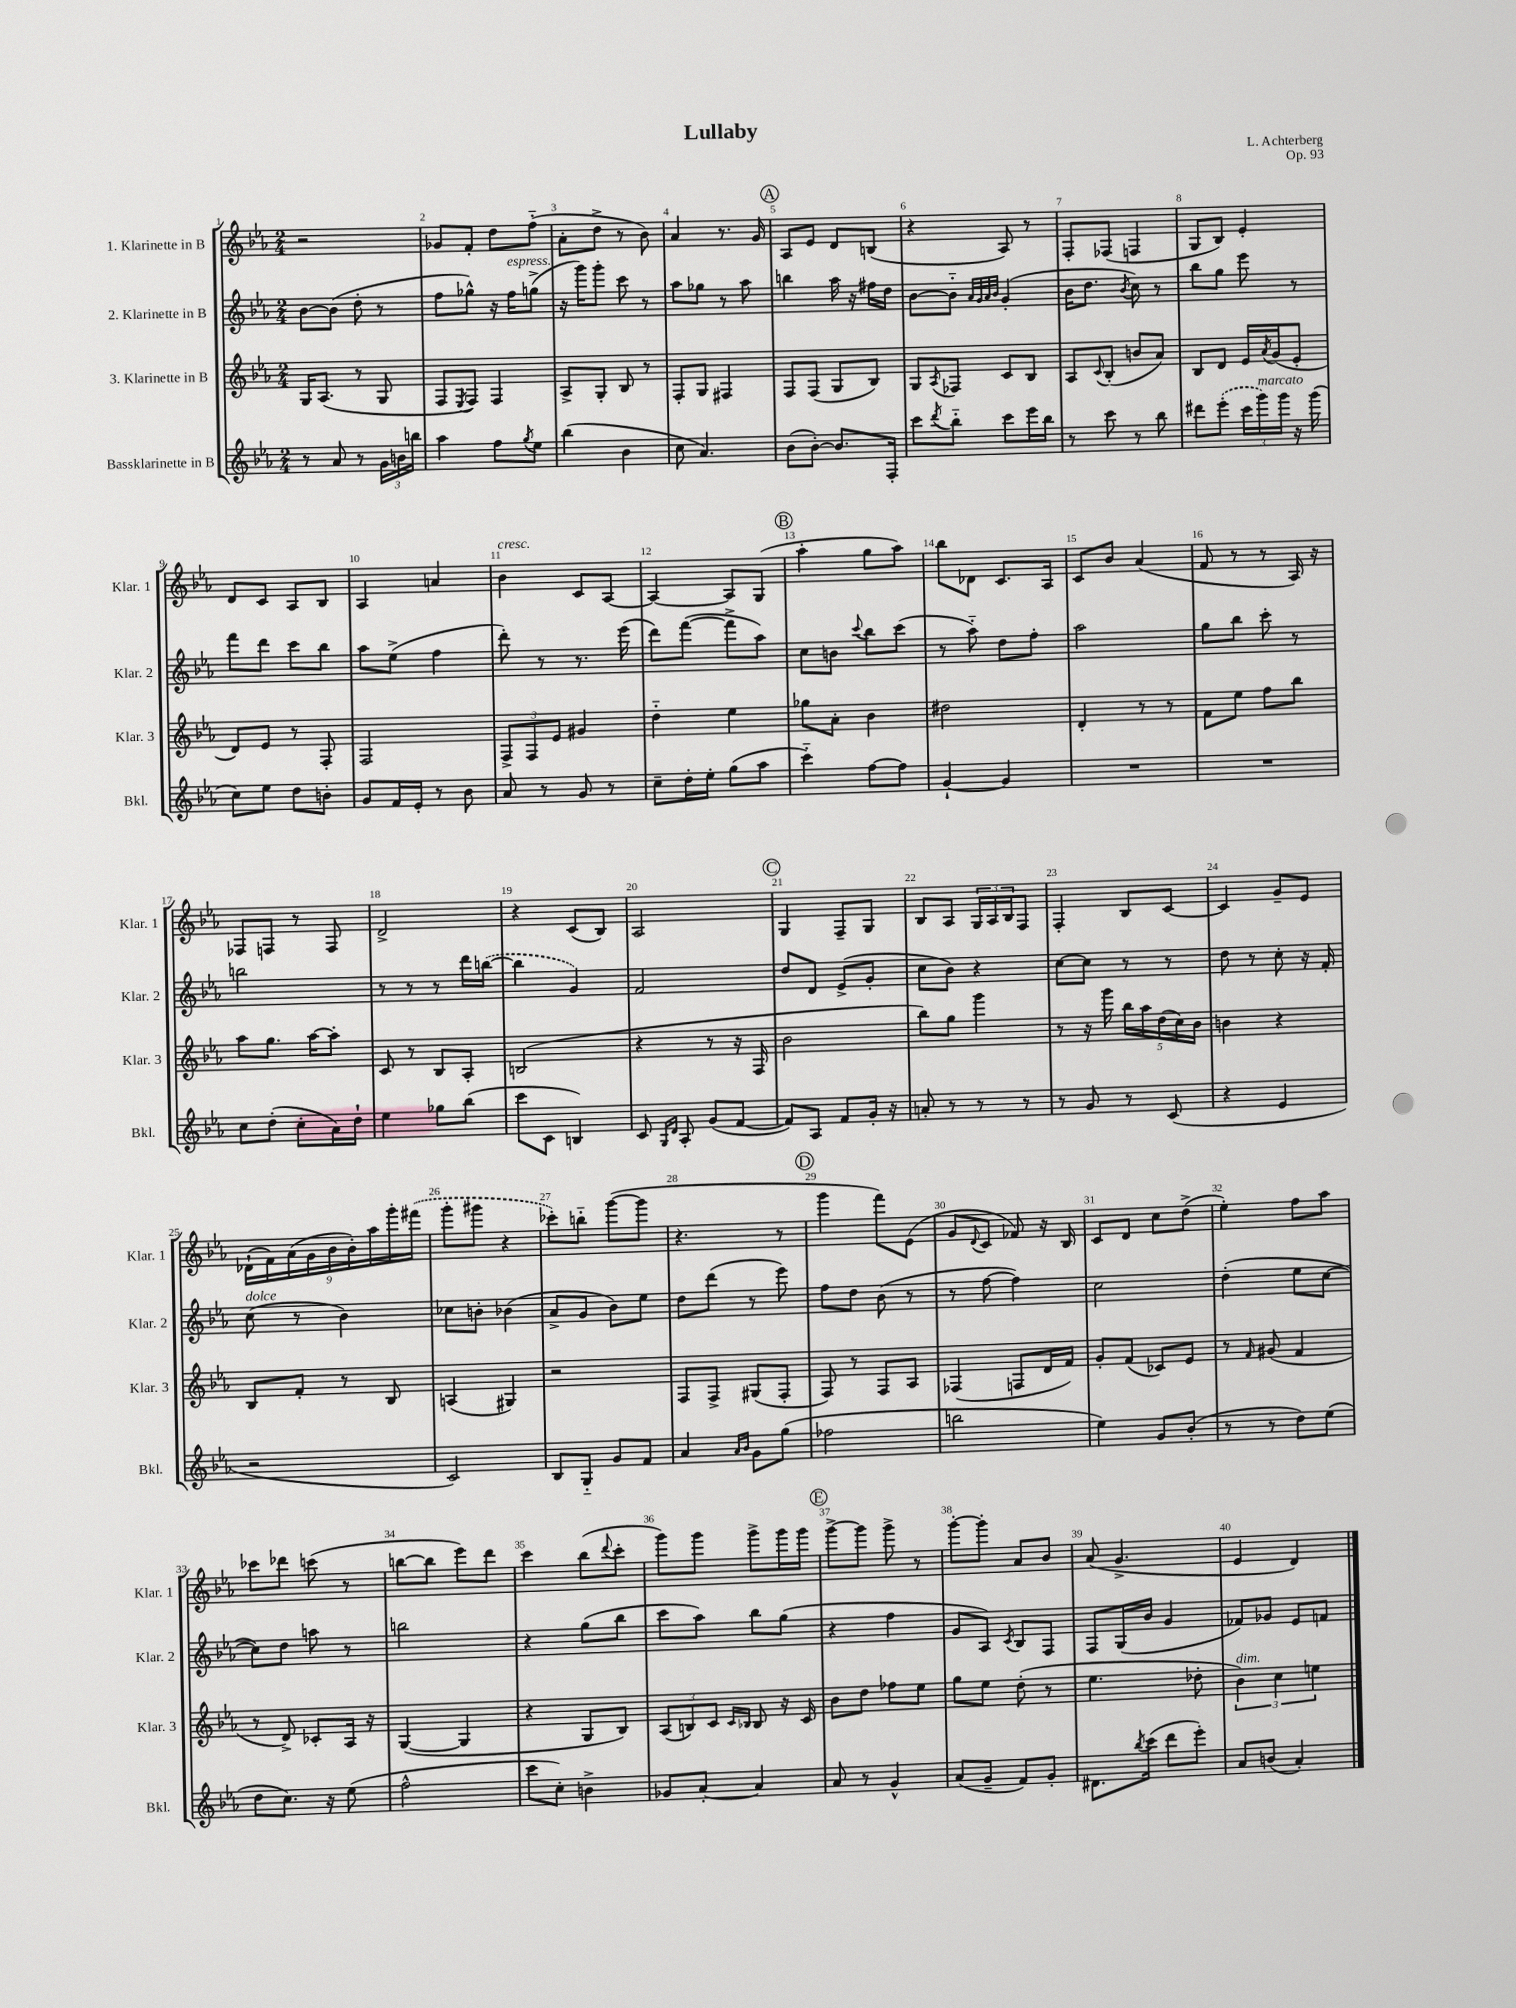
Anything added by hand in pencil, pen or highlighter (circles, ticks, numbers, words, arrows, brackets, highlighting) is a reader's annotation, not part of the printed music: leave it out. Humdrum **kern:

**kern	**kern	**kern	**kern
*staff4	*staff3	*staff2	*staff1
*clefG2	*clefG2	*clefG2	*clefG2
*k[b-e-a-]	*k[b-e-a-]	*k[b-e-a-]	*k[b-e-a-]
*M2/4	*M2/4	*M2/4	*M2/4
8r	16G/LK	[8b-\L	2r
.	(8.A-/J	.	.
8a-/	.	(8b-\]J	.
8r	8r	8dd'\	.
24g\LL	8G/	8r	.
24b\	.	.	.
24bb\JJ	.	.	.
=	=	=	=
4aa-\	8F/L	8ff\L	8g-/L
.	8qE-/	.	.
.	8F/J)	8gg-^^\J)	8f'/J
8ff\L	4F/	16r	8dd\L
.	.	16ff\LK	.
8qgg/	.	.	.
8ee-\J	.	(8gg^\J	(8ff'~\J
=	=	=	=
(4bb-\	8A-^/L	16r	8a-'\L
.	.	16ggg\LK)	.
.	8G'/J	8ggg'\J	8dd^\J
4b-\	8B-/	8ccc\	8r
.	8r	8r	8b-\)
=	=	=	=
8cc\	8F'/L	8aa-\L	4a-/
4.a-/)	8G/J	8gg-\J	.
.	4F#/	8r	8.r
.	.	8aa-\	.
.	.	.	16g/
=	=	=	=
(8b-\L	8F/L	4bb\	8A-/L
[8b-'\J)	(8F/J	.	8e-/J
8.b-/]L	8G/L	16aa-\	8d/L
.	.	16r	.
.	8B-/J)	16ff#\LL	(8B/J
16F'/Jk	.	16dd\JJ	.
=	=	=	=
8ccc\L	8G/L	[8b-\L	4r
8qddd/	8qA-/	.	.
8bb-'~\J	8F-/J	8b-'~\]J	.
.	.	32qqa-/LLL	.
.	.	32qqg/	.
.	.	32qqa-/	.
.	.	32qqb-/JJJ	.
8ccc\L	8c/L	(4g'/	8A-/)
16eee-\L	8B-/J	.	8r
16bb-\JJ	.	.	.
=	=	=	=
8r	8A-/L	16b-\LK	8F'/L
.	.	8.dd\J	.
.	8qqc/	.	.
8ccc\	(8B-'/J	.	(8F-/J
.	.	8qb-/	.
8r	8b/L	8cc\)	4F/
8bb-\	8a-/J)	8r	.
=	=	=	=
8ddd#\L	8B-/L	8bb-\L	8G/L
(8eee-'\J	8d/J	8gg\J	8B-/J)
24ccc\LL	16e-/LL	8eee-\	4e-'/
24ggg\)	.	.	.
.	8qa-/	.	.
.	(16g/J	.	.
24ggg\JJ	.	.	.
16r	8e-'/J	8r	.
(16ggg\	.	.	.
=	=	=	=
8cc\L)	8d/L)	8fff\L	8d/L
8ee-\J	8e-/J	8ddd\J	8c/J
8dd\L	8r	8ccc\L	8A-/L
8b'\J	8F'/	8bb-\J	8B-/J
=	=	=	=
8g/L	2F/	8aa-\L	4A-/
16f/L	.	(8ee-^\J	.
16e-'/JJ	.	.	.
8r	.	4ff\	4a/
8b-\	.	.	.
=	=	=	=
8a-/	12F^/L	8ddd'\)	4b-\
.	12F/	.	.
8r	.	8r	.
.	12e-/J	.	.
8g/	4g#/	8.r	8c/L
8r	.	.	[8A-/J
.	.	(16eee-\	.
=	=	=	=
8cc~\L	4dd'~\	8ddd\L)	4A-/_
16dd'\L	.	([8fff\J	.
16ee-'\JJ	.	.	.
(8gg\L	4ee-\	8fff^\]L	8A-/]L
8aa-\J	.	8aa-\J)	(8G/J
=	=	=	=
4ccc'~\)	8gg-\L	8cc\L	4aa-'\
.	8a-'\J	8b\J	.
.	.	8qqccc/	.
[8ff\L	4b-\	8bb-\L	8gg\L
8ff\]J	.	(8ccc\J	8aa-\J)
=	=	=	=
[4g`/	2dd#\	8r	8bb-\L
.	.	8aa-'~\)	8d-\J
4g/]	.	8dd\L	8.c/L
.	.	8ff'\J	.
.	.	.	16A-/Jk
=	=	=	=
2r	4d'/	2aa-\	8c/L
.	.	.	8b-/J
.	8r	.	(4a-/
.	8r	.	.
=	=	=	=
2r	8f\L	8gg\L	8f/
.	8ee-\J	8bb-\J	8r
.	8ff\L	8ccc'\	8r
.	8bb-\J	8r	16A-/)
.	.	.	16r
=	=	=	=
8cc\L	8aa-\L	2bb\	8F-/L
(8dd'\J	8.gg\J	.	8F/J
8cc'\L	.	.	8r
.	[16aa-\LK	.	.
16a-\L)	8aa-'\]J	.	8F/
16dd`\JJ	.	.	.
=	=	=	=
4ee-\	8c/	8r	2d^/
.	8r	8r	.
8gg-\L	8B-/L	8r	.
(8bb-\J	8A-'/J	16ddd\LL	.
.	.	([16bb\JJ	.
=	=	=	=
8ccc\L	(2B/	4bb\]	4r
8c\J	.	.	.
4B/)	.	4g/)	(8c/L
.	.	.	8B-/J)
=	=	=	=
8c/	4r	2f/	2A-/
16qqG/LL	.	.	.
16qqd/JJ	.	.	.
8A-'/	.	.	.
(8g/L	8r	.	.
[8f/J	16r	.	.
.	16F/	.	.
=	=	=	=
8f/]L)	2b-\	8dd/L	4G/
8A-/J	.	8d/J	.
8f/L	.	(8e-^/L	8F~/L
16g'/Jk	.	8g'/J	8G/J
16r	.	.	.
=	=	=	=
8a'/	8bb-\L)	8cc\L	8B-/L
8r	8gg\J	8b-\J)	8A-/J
8r	4ggg\	4r	24G/LL
.	.	.	24A-/
.	.	.	24B-/J
8r	.	.	8F/J
=	=	=	=
8r	8r	[8cc\L	4F'/
8g/	16r	8cc\]J	.
.	16ggg\	.	.
8r	20bb-\LL	8r	8B-/L
.	20aa-\	.	.
.	(20dd\	.	.
(8c/	.	8r	[8c/J
.	20cc\)	.	.
.	20b-\JJ	.	.
=	=	=	=
4r	4b\	8dd\	4c/]
.	.	8r	.
4e-/	4r	8cc'\	8g~/L
.	.	16r	8e-/J
.	.	16f'/	.
=	=	=	=
2r	8B-/L	(8cc\	(18d-`\LL
.	.	.	18f\)
.	.	.	(18a-\
.	8f'/J	8r	.
.	.	.	18g\
.	.	.	18b-\
.	8r	4b-\)	.
.	.	.	18b-'\)
.	.	.	18aa-\
.	8B-/	.	.
.	.	.	18ggg'\
.	.	.	(18fff#\JJ
=	=	=	=
2c/)	(4A/	8cc-\L	8ggg'\L
.	.	8b'\J	8ggg#\J
.	4G#/)	(4b-\	4r
=	=	=	=
8B-/L	2r	8a-^/L	8ccc-'\L)
8G'~/J	.	8g/J	8bb'~\J
8g/L	.	8b-\L)	([8ggg\L
8f/J	.	8ee-\J	8ggg\]J
=	=	=	=
4a-/	8F/L	8dd\L	4.r
.	8F^/J	(8ddd\J	.
16qqa-/LL	.	.	.
16qqb-/JJ	.	.	.
8g\L	(8G#/L	8r	.
(8gg\J	8F'/J	8eee-\)	8r
=	=	=	=
2ff-\	8F/)	8ff\L	4ggg\
.	8r	8dd\J	.
.	8F/L	(8b-\	8fff\L)
.	8A-/J	8r	(8e-\J
=	=	=	=
2bb\	(4F-/	8r	8g/L
.	.	.	8qqd/
.	.	[8ff\	8c/J
.	8F/L	4ff\])	8f-/)
.	16d/L	.	16r
.	16f/JJ)	.	16B-/
=	=	=	=
4ee-\)	8g'/L	2cc\	8c/L
.	(8f/J	.	8d/J
8g/L	8c-/L)	.	8cc\L
(8b-'/J	8e-/J	.	(8dd^\J
=	=	=	=
8r	8r	(4dd'\	4ee-'\)
.	16qqf/	.	.
8r	(8g#/	.	.
8dd\L)	4f/	8ee-\L	8ff\L
(8ee-\J	.	[8cc\J	8aa-\J
=	=	=	=
8dd\L	8r	8cc\]L)	8ccc-\L
8.cc\J)	8d^/)	8dd\J	8ddd-\J
.	8c-'/L	8aa\	(8ccc\
16r	.	.	.
(8ee-\	16A-/Jk	8r	8r
.	16r	.	.
=	=	=	=
2ff^^\	([4G/	2bb\	[8bb\L
.	.	.	8bb\]J
.	4G/]	.	8eee-\L)
.	.	.	8ddd\J
=	=	=	=
8ccc\L	4r	4r	4ccc\
8cc'\J)	.	.	.
4b^\	8G/L	(8gg\L	(8bb-\L
.	.	.	8qqddd/
.	8B-/J)	8bb-\J	8ccc'\J
=	=	=	=
8g-/L	(12A-/L	8ccc\L	8ggg\L)
.	12B/)	.	.
[8a-'/J	.	8aa-\J)	8ggg\J
.	12c/J	.	.
.	16qqc/LL	.	.
.	16qqB-/JJ	.	.
4a-/]	8B-/	8bb-\L	8ggg^\L
.	16r	(8gg\J	16ggg\L
.	16c/	.	16ggg\JJ
=	=	=	=
8a-/	8b-\L	4r	[8ggg^\L
8r	8dd\J	.	8ggg\]J
4g^^/	8ff-\L	4ff\	8ggg^\
.	8ee-\J	.	8r
=	=	=	=
(8a-/L	8gg\L	8g/L	[8ggg'\L
8g~/J	8ee-\J	8A-/J)	8ggg'\]J
.	.	8qc/	.
8f/L)	(8dd'\	8B-/L	8a-/L
8g'/J	8r	8F/J	8b-/J
=	=	=	=
8.d#\L	4.ee-\	8F/L	(8a-/
.	.	(16G/L	4.g^/
8qbb-/	.	.	.
(16ccc\Jk	.	16b-/JJ	.
8ddd\L	.	4g/	.
8eee-'\J)	8dd-'\	.	.
=	=	=	=
8a-/L	6b-\)	8f-/L)	4e-/
(8b/J	.	8g-/J	.
.	6cc\	.	.
4a-'/)	.	8e-/L	4d/)
.	6ee\	.	.
.	.	8f/J	.
==	==	==	==
*-	*-	*-	*-
